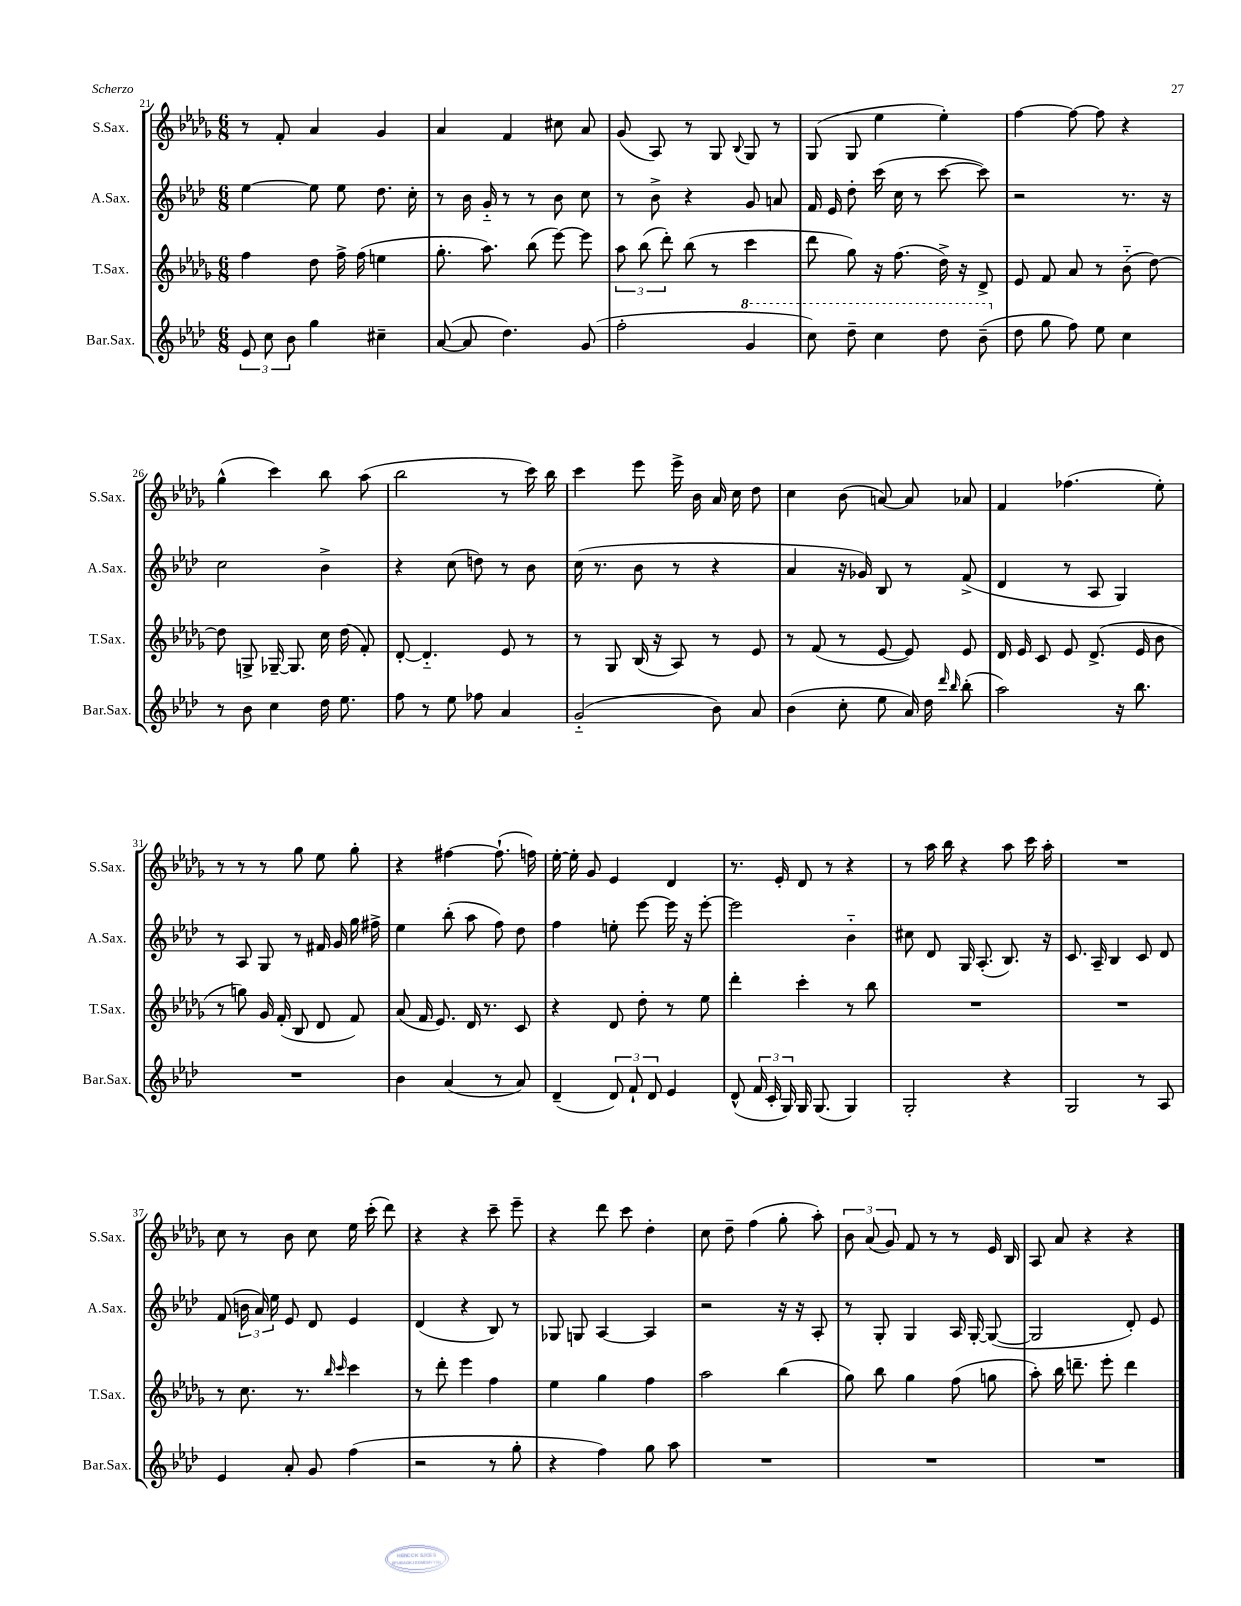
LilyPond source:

<<
\new StaffGroup <<
\new Staff = "s0" \with { instrumentName = "S.Sax." shortInstrumentName = "S.Sax." } {
    \clef treble \key des \major \numericTimeSignature \time 6/8
    \autoBeamOff r8 f'8-. aes'4 ges'4 |
    aes'4 f'4 cis''8 aes'8 |
    ges'8( aes8) r8 ges8 \appoggiatura { bes8 } ges8 r8 |
    ges8( ges8 ees''4 ees''4-.) |
    f''4~ f''8~ f''8 r4 |
    ges''4-^( c'''4) bes''8 aes''8( |
    bes''2 r8 c'''16) bes''16 |
    c'''4 ees'''8 ees'''16-> bes'16 aes'16 c''16 des''8 |
    c''4 bes'8( a'8~) a'8 aes'8 |
    f'4 fes''4.( ees''8-.) |
    r8 r8 r8 ges''8 ees''8 ges''8-. |
    r4 fis''4~ fis''8.-!( f''16) |
    ees''16~-. ees''16-. ges'8 ees'4 des'4 |
    r8. ees'16-. des'8 r8 r4 |
    r8 aes''16 bes''16 r4 aes''8 c'''16 aes''16-. |
    R2. |
    c''8 r8 bes'8 c''8 ees''16 c'''16-.( des'''8) |
    r4 r4 c'''8-- ees'''8-- |
    r4 des'''8 c'''8 des''4-. |
    c''8 des''8-- f''4( ges''8-. aes''8-.) |
    \tuplet 3/2 { bes'8 aes'8( ges'8) } f'8 r8 r8 ees'16 bes16 |
    aes8 aes'8 r4 r4 \bar "|." |
}
\new Staff = "s1" \with { instrumentName = "A.Sax." shortInstrumentName = "A.Sax." } {
    \clef treble \key aes \major \numericTimeSignature \time 6/8
    \autoBeamOff ees''4~ ees''8 ees''8 des''8. c''16-. |
    r8 bes'16 g'16-_ r8 r8 bes'8 c''8 |
    r8 bes'8-> r4 g'8 a'8 |
    f'16 ees'16 des''8-. c'''16( c''16 r8 c'''8~ c'''8) |
    r2 r8. r16 |
    c''2 bes'4-> |
    r4 c''8( d''8) r8 bes'8 |
    c''16( r8. bes'8 r8 r4 |
    aes'4 r16 ges'16) bes8 r8 f'8->( |
    des'4 r8 aes8 g4) |
    r8 aes8 g8 r8 fis'16 g'16 g''16 fis''16-> |
    ees''4 bes''8-.( aes''8 f''8) des''8 |
    f''4 e''8-. ees'''8~ ees'''16 r16 ees'''8~-. |
    ees'''2 bes'4-_ |
    cis''8 des'8 g16 aes8.-.( bes8.) r16 |
    c'8. aes16-- bes4 c'8 des'8 |
    f'8( \tuplet 3/2 { b'16 aes'16) ees''16 } ees'8 des'8 ees'4 |
    des'4( r4 bes8) r8 |
    ges8 g8 aes4~ aes4 |
    r2 r16 r16 aes8-. |
    r8 g8-. g4 aes16 g16~-. g8~( |
    g2 des'8-.) ees'8 \bar "|." |
}
\new Staff = "s2" \with { instrumentName = "T.Sax." shortInstrumentName = "T.Sax." } {
    \clef treble \key des \major \numericTimeSignature \time 6/8
    \autoBeamOff f''4 des''8 f''16-> f''16( e''4 |
    ges''8.-. aes''8.) bes''8( ees'''8~) ees'''8 |
    \tuplet 3/2 { aes''8 bes''8( des'''8-.) } bes''8( r8 c'''4 |
    des'''8 ges''8) r16 f''8.( des''16->) r16 des'8-> |
    ees'8 f'8 aes'8 r8 bes'8-_( des''8~) |
    des''8 g8-> ges16~-- ges8. c''16 des''16( f'8-.) |
    des'8~-. des'4.-_ ees'8 r8 |
    r8 ges8 bes16( r16 aes8) r8 ees'8 |
    r8 f'8( r8 ees'8~ ees'8) ees'8 |
    des'16 ees'16 c'8 ees'8 des'8.->( ees'16 bes'8 |
    r8 g''8) ges'16 f'16-.( bes8 des'8 f'8) |
    aes'8( f'16 ees'8.) des'16 r8. c'8 |
    r4 des'8 des''8-. r8 ees''8 |
    des'''4-. c'''4-. r8 bes''8 |
    R2. |
    R2. |
    r8 c''8. r8. \grace { bes''16 c'''16 } c'''4 |
    r8 des'''8-. ees'''4 f''4 |
    ees''4 ges''4 f''4 |
    aes''2 bes''4( |
    ges''8) bes''8 ges''4 f''8( g''8 |
    aes''8-.) bes''16 d'''8.-- ees'''8-. d'''4 \bar "|." |
}
\new Staff = "s3" \with { instrumentName = "Bar.Sax." shortInstrumentName = "Bar.Sax." } {
    \clef treble \key aes \major \numericTimeSignature \time 6/8
    \autoBeamOff \tuplet 3/2 { ees'8 c''8 bes'8 } g''4 cis''4-- |
    aes'8~( aes'8 des''4.) g'8( |
    f''2-. \ottava #1 g''4 |
    c'''8) des'''8-- c'''4 des'''8 bes''8--( \ottava #0 |
    des''8 g''8 f''8) ees''8 c''4 |
    r8 bes'8 c''4 des''16 ees''8. |
    f''8 r8 ees''8 fes''8 aes'4 |
    g'2-_( bes'8) aes'8 |
    bes'4( c''8-. ees''8 aes'16) des''16 \grace { des'''16 bes''16 } bes''8-.( |
    aes''2) r16 bes''8. |
    R2. |
    bes'4 aes'4( r8 aes'8) |
    des'4--( \tuplet 3/2 { des'8) f'8-! des'8 } ees'4 |
    des'8-^( \tuplet 3/2 { f'16 c'16-. g16) } g16 g8.( g4) |
    g2-. r4 |
    g2 r8 aes8 |
    ees'4 aes'8-. g'8 f''4( |
    r2 r8 g''8-. |
    r4 f''4) g''8 aes''8 |
    R2. |
    R2. |
    R2. \bar "|." |
}
>>
>>
\layout { \context { \Score currentBarNumber = #21 } }
